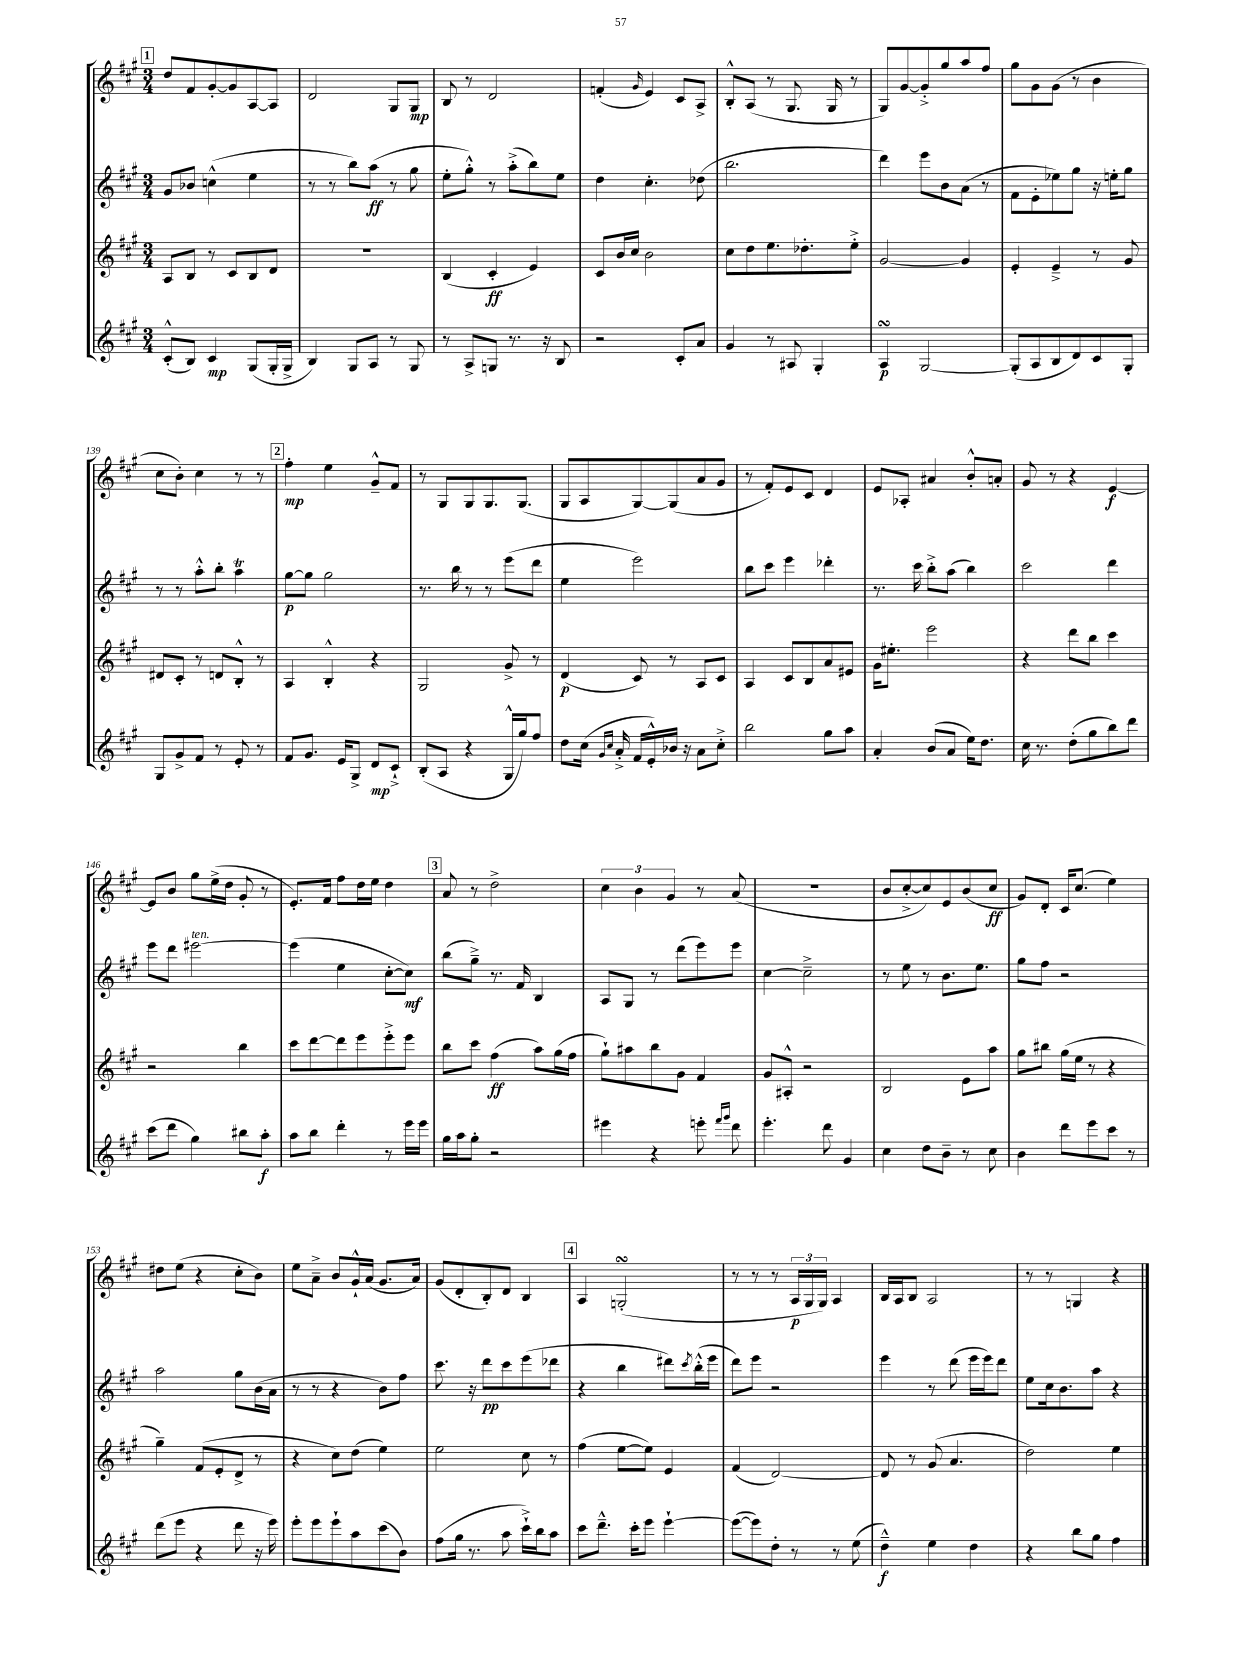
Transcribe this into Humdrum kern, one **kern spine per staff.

**kern	**kern	**kern	**kern
*staff4	*staff3	*staff2	*staff1
*clefG2	*clefG2	*clefG2	*clefG2
*k[f#c#g#]	*k[f#c#g#]	*k[f#c#g#]	*k[f#c#g#]
*M3/4	*M3/4	*M3/4	*M3/4
(8c#'^^/L	8A/L	8g#/L	8dd/L
8B/J)	8B/J	8b-/J	8f#/
4c#/	8r	(4cc^^\	[8g#'/
.	8c#/L	.	8g#/]
(8G#/L	8B/	4ee\	[8A/
16G#'/L	8d/J	.	8A/]J
16G#^/JJ	.	.	.
=	=	=	=
4B/)	2.r	8r	2d/
.	.	8r	.
8G#/L	.	8bb\L)	.
8A/J	.	(8aa\J	.
8r	.	8r	8G#/L
8G#/	.	8gg#\	8G#/J
=	=	=	=
8r	(4B/	8ee'\L	8B/
8A^/L	.	8gg#'^^\J)	8r
8G/J	4c#'/	8r	2d/
8.r	.	(8aa'^\L	.
.	4e/)	8bb\)	.
16r	.	.	.
8B/	.	8ee\J	.
=	=	=	=
2r	8c#/L	4dd\	(4f'/
.	16b/L	.	.
.	16cc#/JJ	.	.
.	.	.	16qqg#/
.	2b\	4.cc#'\	4e/)
8c#'/L	.	.	8c#/L
8a/J	.	(8dd-\	8A^/J
=	=	=	=
4g#/	8cc#\L	2.bb\	8B'^^/L
.	8dd\	.	(8A/J
8r	8.ee\	.	8r
8A#/	.	.	8.G#/
.	8.dd-'\	.	.
4G#'/	.	.	.
.	.	.	16G#/
.	8ee'^\J	.	8r
=	=	=	=
4A/	[2g#/	4ddd\)	8G#/L)
.	.	.	[8g#/
[2G#/	.	8eee\L	8g#'^/]
.	.	8b\	8gg#/
.	4g#/]	(8a\J	8aa/
.	.	8r	8ff#/J
=	=	=	=
(8G#'/]L	4e'/	8f#\L	8gg#\L
8A/	.	8e'\	8g#\
8B/	4e~^/	8ee-\)	(8g#\J
8d/)	.	8gg#\J	8r
8c#/	8r	16r	4b\
.	.	16ee'\LK	.
8G#'/J	8g#/	8gg#\J	.
=	=	=	=
8G#/L	8d#/L	8r	8cc#\L
8g#^/	8c#'/J	8r	8b'\J)
8f#/J	8r	8aa'^^\L	4cc#\
8r	8d/L	8bb'\J	.
8e'/	8B'^^/J	4aa\	8r
8r	8r	.	8r
=	=	=	=
8f#/L	4A/	[8gg#\L	4ff#'\
8.g#/J	.	8gg#\]J	.
.	4B'^^/	2gg#\	4ee\
16e/LK	.	.	.
8G#^/J	.	.	.
8d/L	4r	.	8g#~^^/L
8c#`^/J	.	.	8f#/J
=	=	=	=
(8B'/L	2G#/	8.r	8r
8A/J	.	.	8G#/L
.	.	16bb\	.
4r	.	8r	8G#/
.	.	8r	8.G#/
16G#^^/LL	8g#^/	(8eee\L	.
16gg#/J)	.	.	(8.G#/J
8ff#/J	8r	8ddd\J	.
=	=	=	=
8dd\L	(4d/	4ee\	8G#/L
(16cc#\Jk	.	.	8A/
16qqg#/LL	.	.	.
16qqcc#/JJ	.	.	.
16a'^/	.	.	.
16f#/LL	8c#/)	2eee\)	[8G#/)
16e'^^/)	.	.	.
16b-/JJ	8r	.	(8G#/]
16r	.	.	.
8a\L	8A/L	.	8a/
8cc#'^\J	8c#/J	.	8g#/J
=	=	=	=
2bb\	4A/	8bb\L	8r
.	.	8ccc#\J	8f#'/L)
.	8c#/L	4eee\	8e/
.	8B/	.	8c#/J
8gg#\L	8a/	4ddd-'\	4d/
8aa\J	8e#/J	.	.
=	=	=	=
4a'/	16g#\LK	8.r	8e/L
.	8.ee#'\J	.	.
.	.	.	8A-'/J
.	.	16ccc#\	.
(8b/L	2eee\	8bb'^\L	4a#/
8a/J	.	(8aa\J	.
16ee\LK)	.	4bb\)	8b'^^/L
8.dd\J	.	.	.
.	.	.	8a'/J
=	=	=	=
16cc#\	4r	2ccc#\	8g#/
8.r	.	.	.
.	.	.	8r
(8dd'\L	8ddd\L	.	4r
8gg#\	8bb\J	.	.
8bb\)	4ccc#\	4ddd\	[4e/
8ddd\J	.	.	.
=	=	=	=
(8ccc#\L	2r	8eee\L	8e/]L
8ddd\J	.	8ddd\J	8b/J
4gg#\)	.	[2eee#\	8gg#\L
.	.	.	(16ee^\L
.	.	.	16dd\JJ
8bb#\L	4bb\	.	8g#'/
8aa'\J	.	.	8r
=	=	=	=
8aa\L	8ccc#\L	(4eee#\]	8.e'/L)
8bb\J	[8ddd\	.	.
.	.	.	16f#/Jk
4ddd'\	8ddd\]	4ee\	8ff#\L
.	8eee\	.	16dd\L
.	.	.	16ee\JJ
8r	8eee'^\	[8cc#'\L	4dd\
16eee\LL	8eee\J	8cc#\]J)	.
16eee\JJ	.	.	.
=	=	=	=
16gg#\LL	8bb\L	(8bb\L	8a/
16aa\J	.	.	.
8gg#'\J	8ccc#\J	8gg#~^\J)	8r
2r	(4ff#\	8.r	2dd^\
.	.	16f#/	.
.	8aa\L)	4B/	.
.	(16gg#\L	.	.
.	16ff#\JJ	.	.
=	=	=	=
4eee#\	8gg#`\L)	8A/L	6cc#\
.	8aa#\	8G#/J	.
.	.	.	6b\
4r	8bb\	8r	.
.	.	.	6g#/
.	8g#\J	(8ddd\L	.
8eee'\	4f#/	8eee\)	8r
16qqfff#/LL	.	.	.
16qqggg#/JJ	.	.	.
8ddd\	.	8eee\J	(8a/
=	=	=	=
4.eee'\	8g#/L	[4cc#\	2.r
.	8A#'^^/J	.	.
.	2r	2cc#~^\]	.
8ddd\	.	.	.
4g#/	.	.	.
=	=	=	=
4cc#\	2B/	8r	8b/L
.	.	8ee\	[8cc#'^/
8dd\L	.	8r	8cc#/])
8b~\J	.	8.b\L	8e/
8r	8e\L	.	(8b/
.	.	8.ee\J	.
8cc#\	8aa\J	.	8cc#/J
=	=	=	=
4b\	8gg#\L	8gg#\L	8g#/L)
.	8bb#\J	8ff#\J	8d'/J
8ddd\L	(16gg#\LL	2r	16c#/LK
.	16ee\JJ	.	(8.cc#/J
8eee\	8r	.	.
8ccc#\J	4r	.	4ee\)
8r	.	.	.
=	=	=	=
(8ddd\L	4gg#~\)	2aa\	8dd#\L
8eee\J	.	.	(8ee\J
4r	(8f#/L	.	4r
.	8e'/	.	.
8ddd\	8d^/J	8gg#\L	8cc#'\L
16r	8r	(16b\L	8b\J)
16eee\)	.	16a\JJ	.
=	=	=	=
8eee'\L	4r	8r	8ee\L
8eee\	.	8r	8a~^\J
8eee`\	8cc#\L)	4r	8b/L
8aa\	(8dd\J	.	16g#`^^/L
.	.	.	(16a/JJ
(8ccc#\	4ee\)	8b\L)	8.g#/L
8b\J)	.	8ff#\J	.
.	.	.	16a/Jk)
=	=	=	=
(8ff#\L	2ee\	8.ccc#\	(8g#/L
16gg#\Jk	.	.	8d'/
8.r	.	16r	.
.	.	8ddd\L	8B'/)
8aa\	.	8ccc#\	8d/J
16ccc#`^\LL)	8cc#\	(8eee\	4B/
16bb\J	.	.	.
8aa\J	8r	8ddd-\J	.
=	=	=	=
8ccc#\L	(4ff#\	4r	4A/
8.ddd~^^\J	.	.	.
.	[8ee\L	4bb\	(2G'/
16ccc#'\LK	.	.	.
8eee\J	8ee\]J)	.	.
[4eee`\	4e/	8ddd#\L)	.
.	.	8qccc#/	.
.	.	(16bb'^^\L	.
.	.	16eee\JJ	.
=	=	=	=
(8eee\_L	(4f#/	8ddd\L)	8r
8eee\])	.	8eee\J	8r
8dd'\J	[2d/)	2r	8r
8r	.	.	24A/LL
.	.	.	24G#/
.	.	.	24G#/JJ)
8r	.	.	4A/
(8ee\	.	.	.
=	=	=	=
4dd~^^\)	8d/]	4eee\	16B/LL
.	.	.	16A/J
.	8r	.	8B/J
4ee\	(8g#/	8r	2A/
.	4.a/	(8ddd\	.
4dd\	.	16eee\LL	.
.	.	16eee\J)	.
.	.	8ddd\J	.
=	=	=	=
4r	2dd\)	8ee\L	8r
.	.	16cc#\k	8r
.	.	8.b\	.
8bb\L	.	.	4G/
8gg#\J	.	8aa\J	.
4ff#\	4ee\	4r	4r
==	==	==	==
*-	*-	*-	*-
